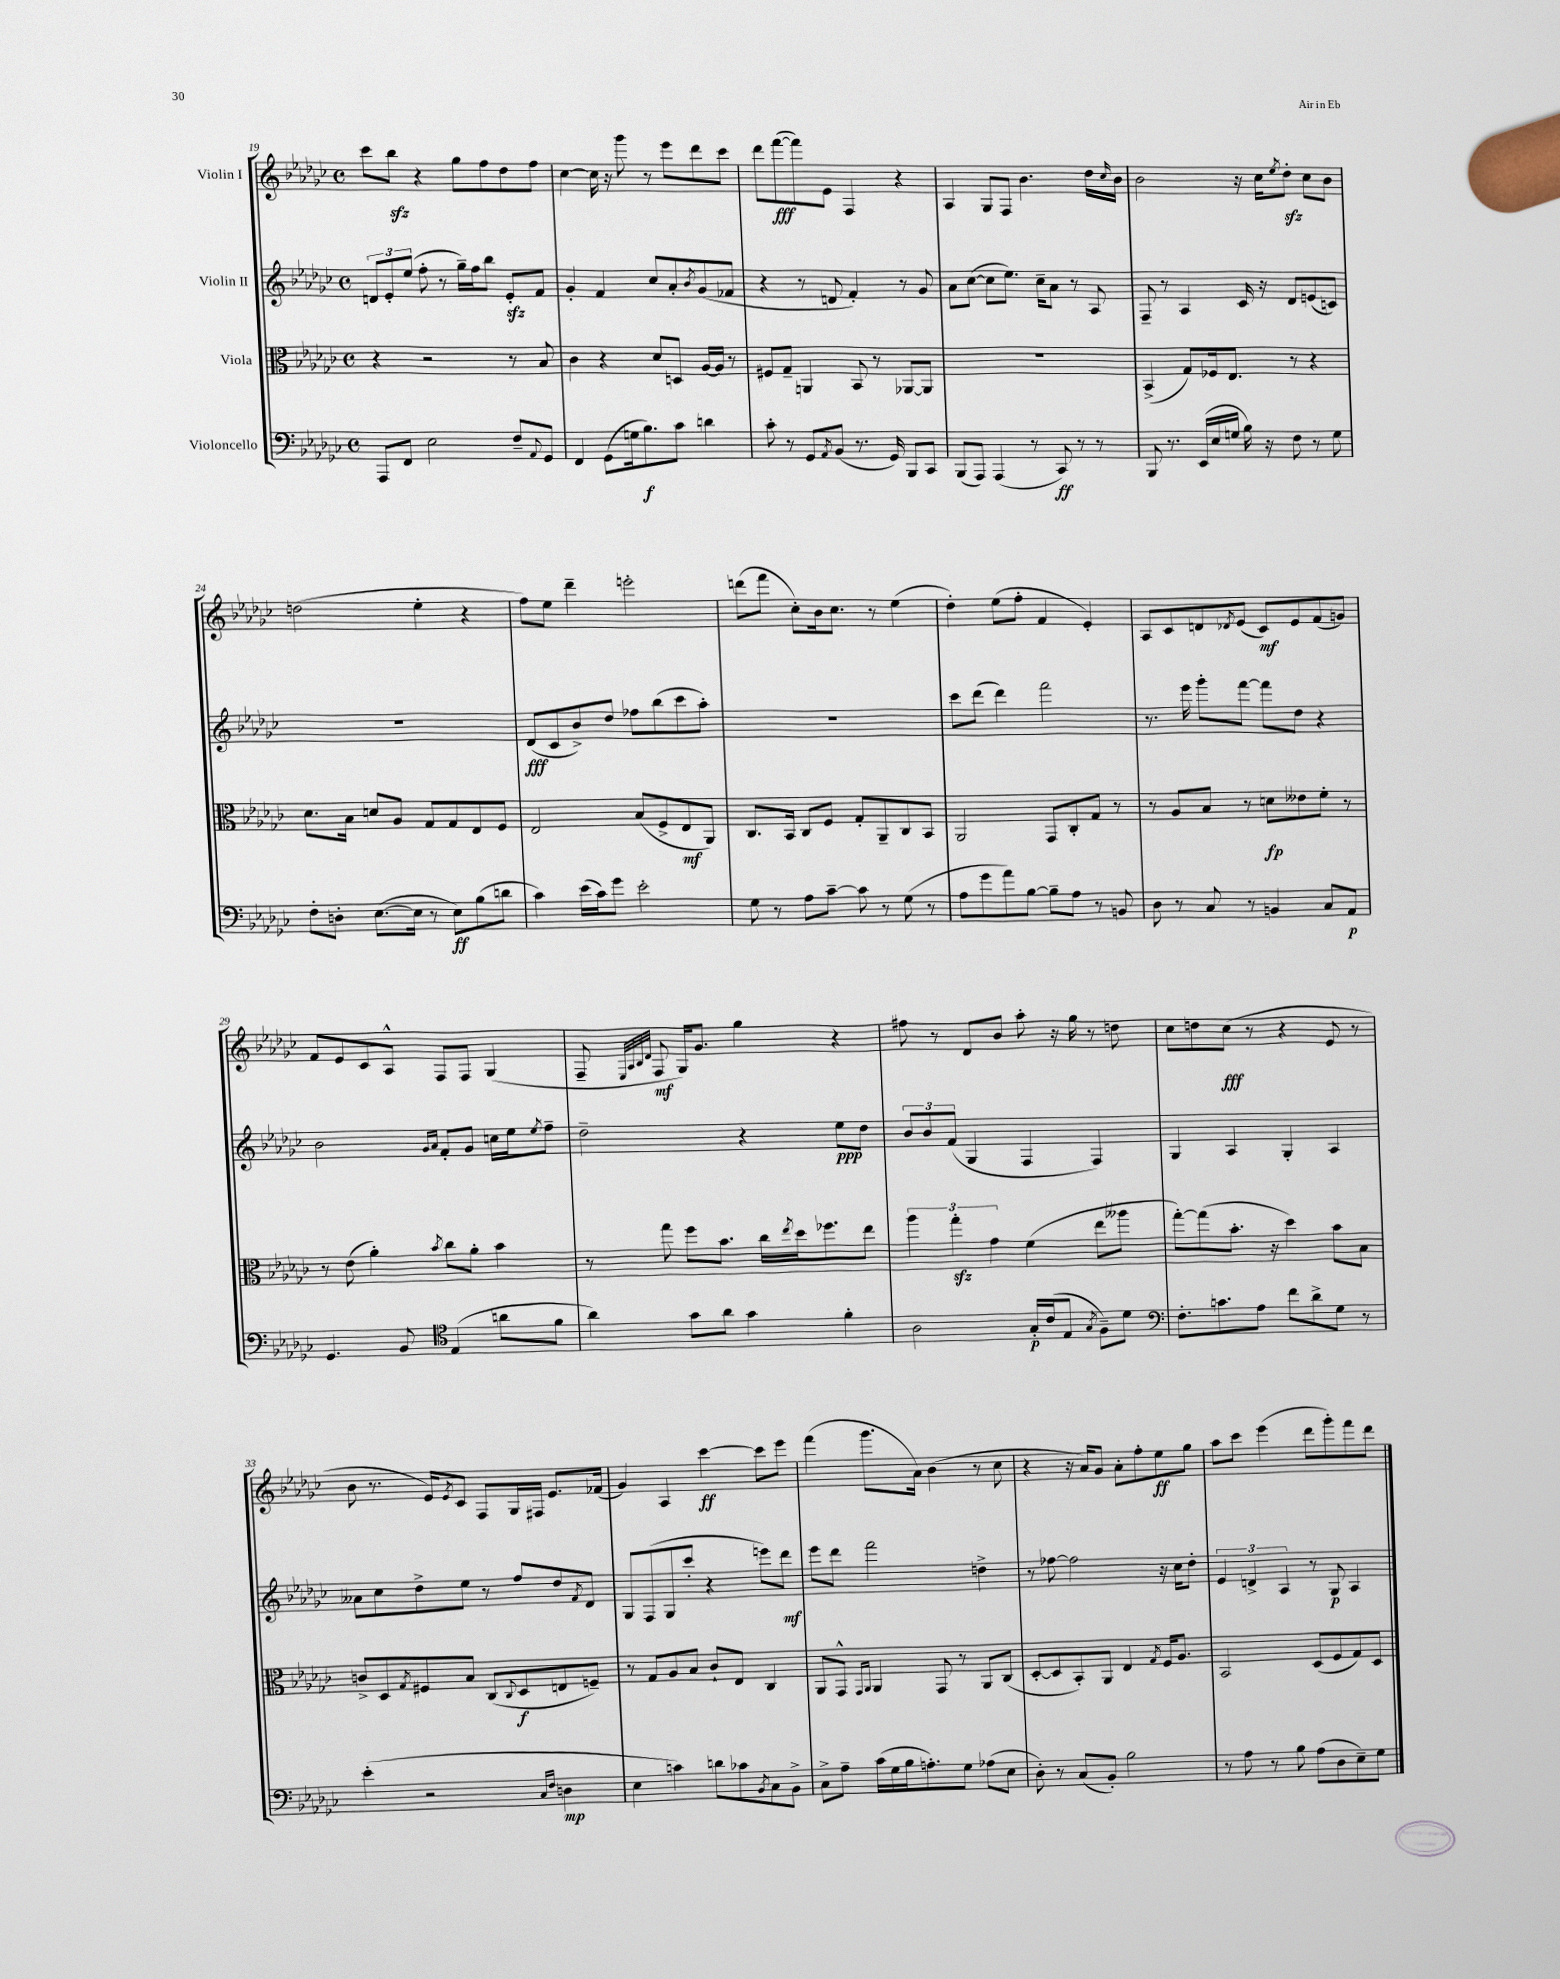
<<
\new StaffGroup <<
\new Staff = "s0" \with { instrumentName = "Violin I" } {
    \clef treble \key ges \major \defaultTimeSignature \time 4/4
    ces'''8 bes''8\sfz r4 ges''8 f''8 des''8 f''8 |
    ces''4~ ces''16 r16 ges'''8 r8 ees'''8 des'''8 ces'''8 |
    des'''8 f'''8~\fff( f'''8) ees'8 f4 r4 |
    aes4 ges8 f8 bes'4. des''16 \grace { ces''16 } bes'16 |
    bes'2 r16 ces''16 \acciaccatura { ees''8 } des''8-.\sfz ces''8 bes'8 |
    d''2( ees''4-. r4 |
    f''8) ees''8 des'''4-- e'''2-. |
    d'''8( f'''8 ces''8-.) bes'16 ces''8. r8 ees''4( |
    des''4-.) ees''8( f''8-. f'4 ees'4-.) |
    aes8 ces'8 d'8 \acciaccatura { des'8 } ees'8( ces'8\mf) ees'8 f'8( g'8) |
    f'8 ees'8 ces'8 aes8-^ f8 f8 ges4( |
    f8-- \grace { ees32 aes32 bes32 des'32 } f8\mf ges16) ges'8. ges''4 r4 |
    fis''8 r8 des'8 bes'8 aes''8-. r16 ges''16 r8 d''8 |
    ces''8 d''8 ces''8\fff( r8 r4 ees'8 r8 |
    bes'8 r8. ees'16) \acciaccatura { ees'8 } ces'8 f8 ges16 fis16 ees'8. fes'16( |
    ges'4) aes4 ces'''4~\ff ces'''8 ees'''8 |
    f'''4( ges'''8. aes'16) bes'4( r8 ces''8 |
    r4 r16 aes'16) ges'8 aes'8-. f''8-. ees''8\ff ges''8 |
    aes''8 ces'''8 ees'''4( des'''8 ges'''8-.) f'''8 des'''8 \bar "|." |
}
\new Staff = "s1" \with { instrumentName = "Violin II" } {
    \clef treble \key ges \major \defaultTimeSignature \time 4/4
    \tuplet 3/2 { d'8 ees'8-. ees''8( } f''8-. r8 ges''16--) f''16 bes''8 ees'8-.\sfz f'8 |
    ges'4-. f'4 ces''8 aes'8-. \acciaccatura { bes'8 } ges'8( fes'8 |
    r4 r8 d'8 f'4-.) r8 ges'8 |
    aes'8 ces''8~( ces''8 ees''8.) ces''16-- aes'8 r8 aes8 |
    f8-- r8 aes4 ces'16 r16 des'8 e'8( c'8) |
    R1 |
    des'8\fff( ces'8 bes'8->) des''8 fes''8 bes''8( ces'''8 aes''8-.) |
    R1 |
    ces'''8 des'''8( des'''4) f'''2 |
    r8. ees'''16 ges'''8-. f'''8~ f'''8 des''8 r4 |
    bes'2 \grace { ges'16 aes'16 } f'8-. ges'8 c''16 ees''16 \acciaccatura { ees''8 } f''8-- |
    des''2-- r4 ees''8\ppp des''8 |
    \tuplet 3/2 { bes'8 bes'8 f'8( } ges4 f4 f4) |
    ges4 aes4 ges4-. aes4 |
    aeses'8 ces''8 des''8-> ees''8 r8 f''8 des''8 \acciaccatura { f'8 } des'8 |
    ges8 f8( ges8 ces'''8-. r4 e'''8) des'''8\mf |
    ees'''8 des'''8 f'''2 d''4-> |
    r8 fes''8~ fes''2 r16 ces''16 des''8-. |
    \tuplet 3/2 { ees'4 d'4-> aes4 } r8 ges8\p aes4 \bar "|." |
}
\new Staff = "s2" \with { instrumentName = "Viola" } {
    \clef alto \key ges \major \defaultTimeSignature \time 4/4
    r4 r2 r8 bes8 |
    ces'4 r4 des'8 d8 aes16~ aes16 r8 |
    fis8 ges8-- a,4 bes,8 r8 aes,8~ aes,8 |
    R1 |
    bes,4->( ges8) fes16 ees8. r8 r4 |
    des'8. bes16 d'8 aes8 ges8 ges8 ees8 f8 |
    ees2 bes8( f8-> ees8\mf aes,8) |
    ces8. bes,16 ces8 f8 ges8-. aes,8-- ces8 bes,8 |
    aes,2 ges,8 ces8-. ges8 r8 |
    r8 aes8 bes8 r8 d'8\fp eeses'8 f'8-. r8 |
    r8 ees'8( aes'4-.) \acciaccatura { bes'8 } ces''8 aes'8-. bes'4 |
    r8 ges''8 f''8 bes'8. ces''16 \acciaccatura { ees''8 } des''16 fes''8. ees''8 |
    \tuplet 3/2 { aes''4 ges''4-.\sfz ges'4 } f'4( ees''8 aeses''8 |
    ges''8~-.) ges''8( bes'8.-. r16 des''4) bes'8 bes8 |
    c'8-> des8 \acciaccatura { ges8 } fis8 bes8 ces8( \appoggiatura { ces8 } des8\f e8 f8--) |
    r8 ges8 aes8 bes8 ces'8-! ees8 ces4 |
    aes,8 ges,8-^ \grace { ges,16 aes,16 } aes,4 ges,8 r8 aes,8 ces8( |
    des8~-. des8 bes,8-.) aes,8 ees4 \acciaccatura { ges8 } f16 aes8. |
    bes,2 des8( f8 ges8) des8 \bar "|." |
}
\new Staff = "s3" \with { instrumentName = "Violoncello" } {
    \clef bass \key ges \major \defaultTimeSignature \time 4/4
    aes,,8 f,8 ees2 f8-- \appoggiatura { aes,8 } ges,8 |
    f,4 ges,8( g16 bes8.\f) ces'8 d'4 |
    ces'8-. r8 ges,8 \acciaccatura { aes,8 } bes,8( r8. ges,16) bes,,8 ces,8 |
    bes,,8( aes,,8) aes,,4( r8 ces,8\ff) r8 r8 |
    bes,,8 r8. ees,16( ees16 g16 bes16) r16 f8 r8 g8 |
    f8-. d8-. ees8.~( ees16 r8 ees8\ff) bes8( d'8 |
    ces'4) ees'16( ces'16) ges'8 ees'2-. |
    ges8 r8 aes8 ces'8~-- ces'8 r8 ges8( r8 |
    aes8 ges'8 aes'8) bes8~ bes8-- aes8 r8 b,8 |
    des8 r8 ces8 r8 b,4 ces8 aes,8\p |
    ges,4. bes,8 \clef tenor ees4( a'8 f'8 |
    aes'4) ges'8 aes'8 ges'4 f'4-. |
    aes2 ges16-.\p ces'16( ees8 \acciaccatura { ges8 } f8--) des'8 |
    \clef bass f8.-. c'8. aes8 f'8 des'8-> ges8 r8 |
    ees'4-.( r2 \grace { ces16 f16 } d4\mp |
    ees4 c'4) d'8 ces'8 \acciaccatura { bes,8 } ces8 bes,8-> |
    ces8-> aes8-- ces'16( ges16 bes16 a8.-.) ges8 aes8( ees8 |
    des8-.) r8 ces8( bes,8-.) bes2 |
    r8 aes8 r8 bes8 aes8( des8 ees8--) ges8 \bar "|." |
}
>>
>>
\layout { \context { \Score currentBarNumber = #19 } }
